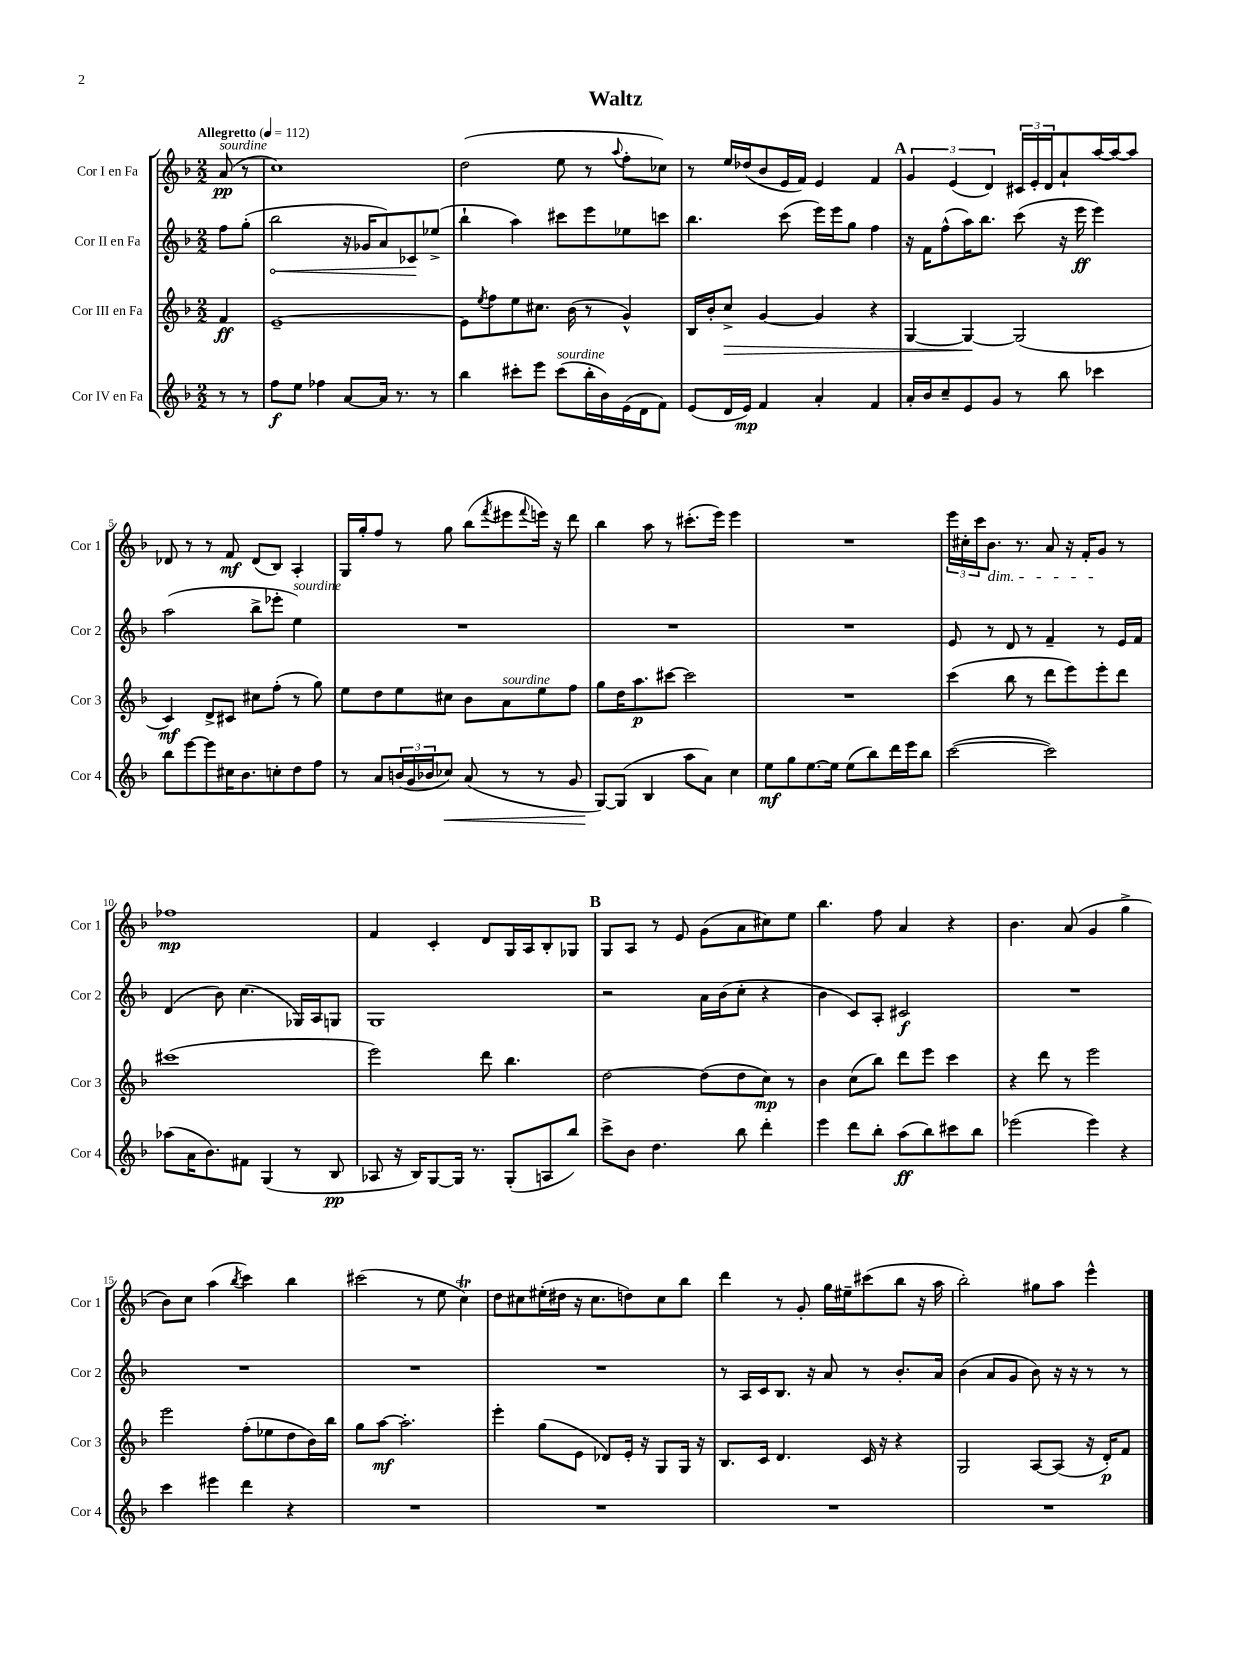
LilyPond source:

\header { title = "Waltz" }
<<
\new StaffGroup <<
\new Staff = "s0" \with { instrumentName = "Cor I en Fa" shortInstrumentName = "Cor 1" } {
    \clef treble \key f \major \numericTimeSignature \time 2/2 \partial 4 \tempo "Allegretto" 4 = 112
    a'8\pp^\markup { \italic "sourdine" }( r8 |
    c''1) |
    d''2( e''8 r8 \appoggiatura { a''8 } f''8-. ces''8) |
    r8 e''16 des''16( bes'8 e'16 f'16) e'4 f'4 |
    \mark \markup { \bold "A" } \tuplet 3/2 { g'4 e'4( d'4) } \tuplet 3/2 { cis'16 e'16-. d'16 } a'8-! a''16~ a''16~ a''8 |
    des'8 r8 r8 f'8\mf des'8( bes8) a4-. |
    g16 g''16-. f''8 r8 g''8 bes''8( \acciaccatura { f'''8 } eis'''8 \appoggiatura { f'''8 } e'''16) r16 d'''8 |
    bes''4 a''8 r8 cis'''8.-.( e'''16) e'''4 |
    R1 |
    \tuplet 3/2 { e'''16 cis''16-. c'''16 } bes'8.\dim r8. a'8 r16 f'16-. g'8\! r8 |
    fes''1\mp |
    f'4 c'4-. d'8 g16 a16 bes8-. ges8 |
    \mark \markup { \bold "B" } g8 a8 r8 e'8 g'8( a'8 cis''8) e''8 |
    bes''4. f''8 a'4 r4 |
    bes'4. a'8( g'4 g''4-> |
    bes'8) c''8 a''4( \acciaccatura { bes''8 } c'''4) bes''4 |
    cis'''2( r8 e''8 c''4\trill) |
    d''8 cis''8 eis''16-.( dis''16 r16 cis''8. d''8) cis''8 bes''8 |
    d'''4 r8 g'8-. g''16 eis''16-- cis'''8( bes''8 r16 a''16 |
    bes''2-.) gis''8 a''8 e'''4-^ \bar "|." |
}
\new Staff = "s1" \with { instrumentName = "Cor II en Fa" shortInstrumentName = "Cor 2" } {
    \clef treble \key f \major \numericTimeSignature \time 2/2 \partial 4
    f''8 g''8-.( |
    \once \override Hairpin.circled-tip = ##t bes''2\< r16 ges'16 a'8) ces'8\! ees''8->( |
    bes''4-! a''4) cis'''8 e'''8 ees''8 c'''8 |
    bes''4. c'''8( e'''16) e'''16 g''8 f''4 |
    \mark \markup { \bold "A" } r16 f'16 f''8-^( a''16) bes''8. c'''8( r16 e'''16\ff e'''4) |
    a''2( bes''8-> ees'''8-. e''4^\markup { \italic "sourdine" }) |
    R1 |
    R1 |
    R1 |
    e'8 r8 d'8 r8 f'4-- r8 e'16 f'16 |
    d'4( bes'8) c''4.( ges16) a16 g8 |
    g1 |
    \mark \markup { \bold "B" } r2 a'16 bes'16( c''8-. r4 |
    bes'4 c'8) a8-. cis'2\f |
    R1 |
    R1 |
    R1 |
    R1 |
    r8 a16 c'16 bes8. r16 a'8 r8 bes'8.-. a'16 |
    bes'4( a'8 g'8 bes'8) r16 r16 r8 r8 \bar "|." |
}
\new Staff = "s2" \with { instrumentName = "Cor III en Fa" shortInstrumentName = "Cor 3" } {
    \clef treble \key f \major \numericTimeSignature \time 2/2 \partial 4
    f'4\ff |
    e'1~-- |
    e'8 \acciaccatura { e''8 } f''8 e''8 cis''8. bes'16( r8 g'4-^) |
    bes16 bes'16-. c''8->\> g'4~ g'4 r4 |
    \mark \markup { \bold "A" } g4~ g4~\! g2( |
    c'4\mf) d'8-> cis'8 cis''8 f''8-.( r8 g''8) |
    e''8 d''8 e''8 cis''8 bes'8 a'8^\markup { \italic "sourdine" } e''8 f''8 |
    g''8 d''16 a''8.\p cis'''8~ cis'''2 |
    R1 |
    c'''4( bes''8 r8 d'''8 e'''8) e'''8-. d'''8 |
    cis'''1( |
    e'''2) d'''8 bes''4. |
    \mark \markup { \bold "B" } d''2~ d''8( d''8 c''8\mp) r8 |
    bes'4 c''8( bes''8) d'''8 e'''8 c'''4 |
    r4 d'''8 r8 e'''2 |
    e'''2 f''8-.( ees''8 d''8 bes'16) bes''16 |
    g''8 a''8~\mf a''2.-. |
    e'''4-. g''8( e'8 des'8) e'16-. r16 g8 g16 r16 |
    bes8. c'16 d'4. c'16 r16 r4 |
    g2 a8~ a8( r16 d'16-.\p) f'8 \bar "|." |
}
\new Staff = "s3" \with { instrumentName = "Cor IV en Fa" shortInstrumentName = "Cor 4" } {
    \clef treble \key f \major \numericTimeSignature \time 2/2 \partial 4
    r8 r8 |
    f''8\f e''8 fes''4 a'8~ a'16 r8. r8 |
    bes''4 cis'''8-. e'''8 cis'''8^\markup { \italic "sourdine" }( bes''16-. bes'16) e'16( d'16 f'8) |
    e'8( d'16 e'16\mp) f'4 a'4-. f'4 |
    \mark \markup { \bold "A" } a'16-. bes'16 c''8-- e'8 g'8 r8 bes''8 ces'''4 |
    bes''8 e'''8~ e'''8 cis''16 bes'8. c''8-. d''8 f''8 |
    r8 a'8 \tuplet 3/2 { b'16( g'16 bes'16 } ces''8\<) a'8( r8 r8 g'8 |
    g8~\!) g8( bes4 a''8 a'8) c''4 |
    e''8\mf g''8 e''8.~ e''16 e''8( bes''8) d'''16 e'''16 bes''8 |
    c'''2~( c'''2) |
    aes''8( a'16 bes'8.) fis'8 g4( r8 bes8\pp |
    aes8 r16 bes16) g8~ g16 r8. g8-.( a8 bes''8) |
    \mark \markup { \bold "B" } c'''8-> bes'8 d''4. bes''8 d'''4-. |
    e'''4 d'''8 bes''8-. a''8\ff( bes''8) cis'''8 bes''8 |
    ees'''2( ees'''4) r4 |
    c'''4 eis'''4 d'''4 r4 |
    R1 |
    R1 |
    R1 |
    R1 \bar "|." |
}
>>
>>
